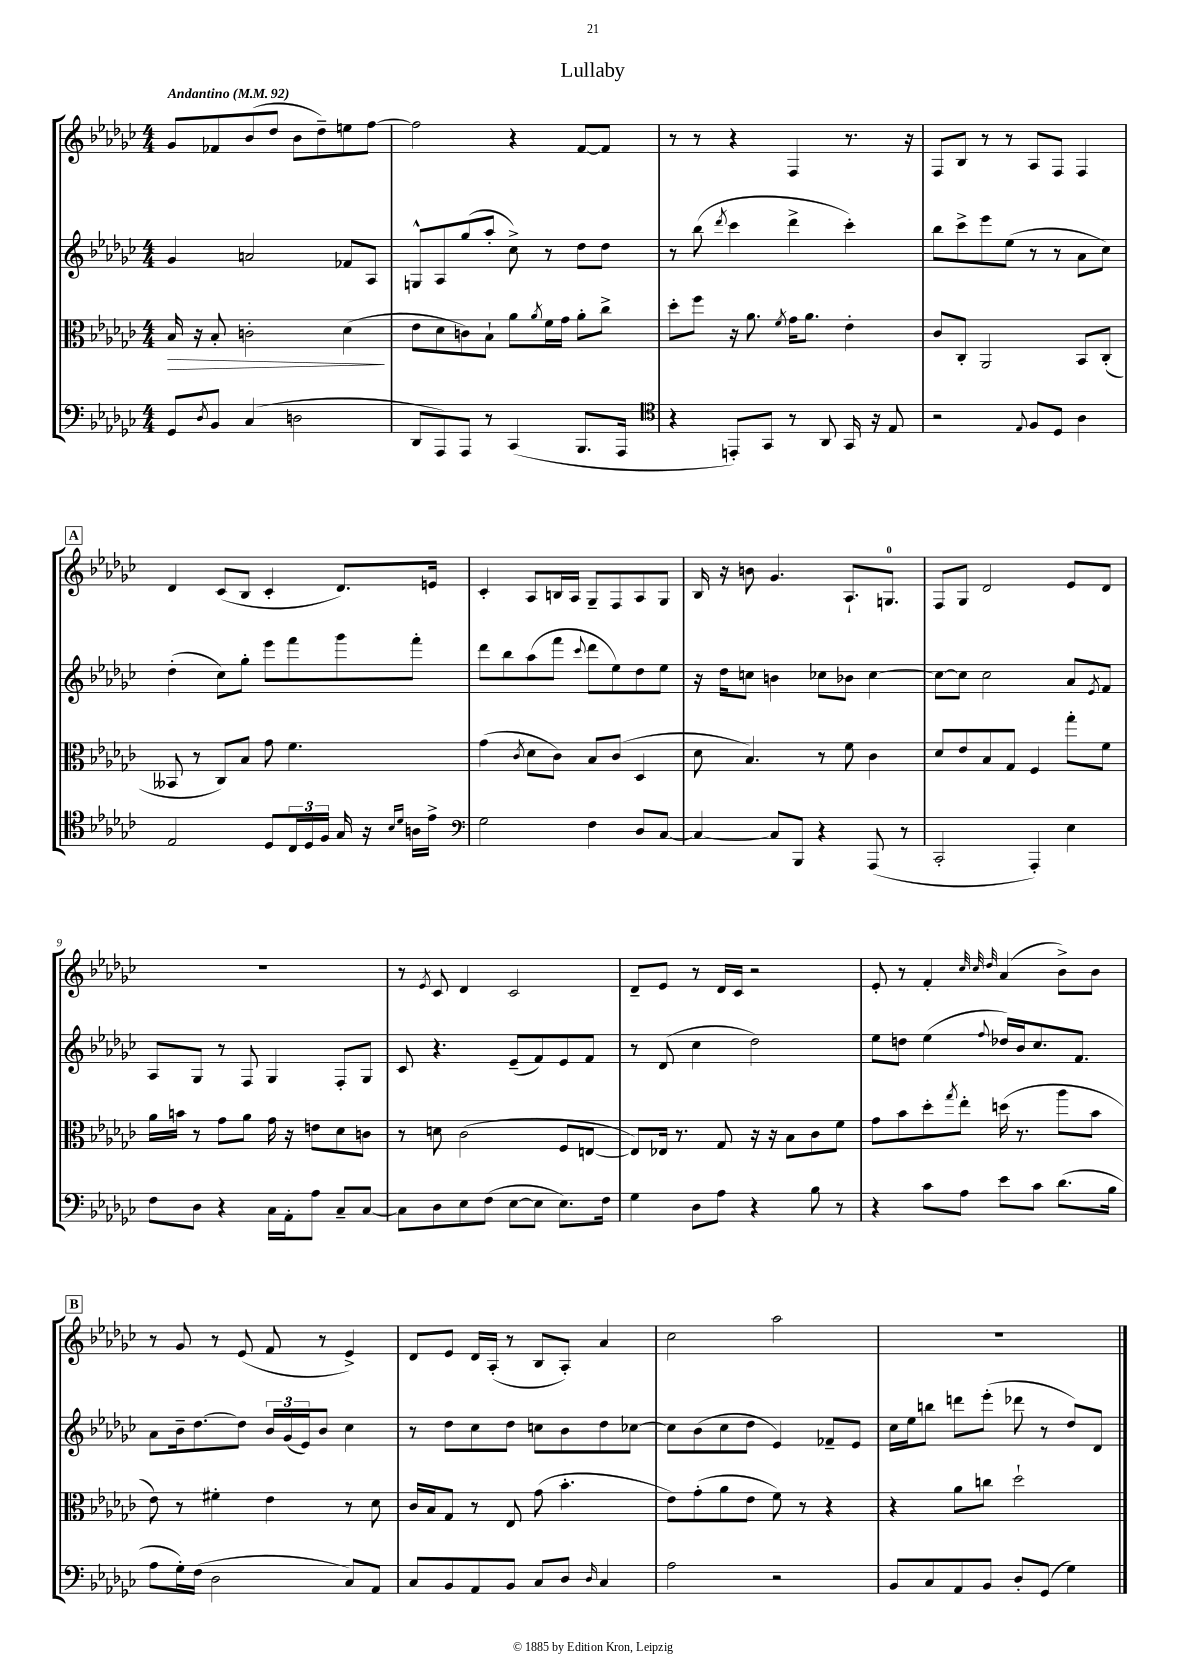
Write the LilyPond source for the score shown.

\header { title = "Lullaby" }
<<
\new StaffGroup <<
\new Staff = "s0" {
    \clef treble \key ges \major \numericTimeSignature \time 4/4 \tempo "Andantino" 4 = 92
    ges'8 fes'8 bes'8( des''8 bes'8 des''8--) e''8 f''8~ |
    f''2 r4 f'8~ f'8 |
    r8 r8 r4 f4 r8. r16 |
    f8 bes8 r8 r8 aes8 f8 f4 |
    \mark \markup { \box "A" } des'4 ces'8( bes8 ces'4-. des'8.) e'16 |
    ces'4-. aes8 b16 aes16 ges8-- f8 aes8 ges8 |
    bes16 r16 b'8 ges'4. aes8.-! g8.-0 |
    f8 ges8 des'2 ees'8 des'8 |
    R1 |
    r8 \acciaccatura { ees'8 } ces'8 des'4 ces'2 |
    des'8-- ees'8 r8 des'16 ces'16 r2 |
    ees'8-. r8 f'4-. \grace { ces''32 ces''32 des''32 } aes'4( bes'8->) bes'8 |
    \mark \markup { \box "B" } r8 ges'8 r8 ees'8( f'8 r8 ees'4->) |
    des'8 ees'8 des'16 aes16-.( r8 bes8 aes8-.) aes'4 |
    ces''2 aes''2 |
    R1 \bar "|." |
}
\new Staff = "s1" {
    \clef treble \key ges \major \numericTimeSignature \time 4/4
    ges'4 a'2 fes'8 aes8 |
    g8-^ aes8 ges''8( aes''8-. ces''8->) r8 des''8 des''8 |
    r8 bes''8( \acciaccatura { des'''8 } ces'''4 des'''4-> ces'''4-.) |
    bes''8 ces'''8-> ees'''8 ees''8( r8 r8 aes'8 ces''8) |
    \mark \markup { \box "A" } des''4-.( ces''8) ges''8-. ees'''8 f'''8 ges'''8 f'''8-. |
    des'''8 bes''8 aes''8( f'''8 \appoggiatura { ces'''8 } des'''8 ees''8) des''8 ees''8 |
    r16 des''16 c''8 b'4 ces''8 bes'8 ces''4~ |
    ces''8~ ces''8 ces''2 aes'8 \acciaccatura { ees'8 } f'8 |
    aes8 ges8 r8 f8 ges4 f8-. ges8 |
    ces'8 r4. ees'8--( f'8) ees'8 f'8 |
    r8 des'8( ces''4 des''2) |
    ees''8 d''8 ees''4( \appoggiatura { f''8 } des''16) bes'16 ces''8. f'8. |
    \mark \markup { \box "B" } aes'8 bes'16-- des''8.~ des''8 \tuplet 3/2 { bes'16 ges'16( ees'16) } bes'8 ces''4 |
    r8 des''8 ces''8 des''8 c''8 bes'8 des''8 ces''8~ |
    ces''8 bes'8( ces''8 des''8 ees'4) fes'8-- ees'8 |
    ces''16 ees''16 b''8 d'''8 ees'''8-.( des'''8 r8 des''8) des'8 \bar "|." |
}
\new Staff = "s2" {
    \clef alto \key ges \major \numericTimeSignature \time 4/4
    bes16\> r16 bes8-. c'2-. des'4\!( |
    ees'8 des'8 c'8) bes8-! aes'8 \acciaccatura { aes'8 } f'16 ges'16 aes'8-. ces''8-> |
    des''8-. f''8 r16 aes'8. \acciaccatura { f'8 } ges'16 aes'8. ees'4-. |
    ces'8 ces8-. aes,2 bes,8 ces8-.( |
    \mark \markup { \box "A" } beses,8 r8 ces8) bes8 ges'8 f'4. |
    ges'4( \acciaccatura { ces'8 } des'8 ces'8) bes8 ces'8( des4 |
    des'8 bes4.) r8 f'8 ces'4 |
    des'8 ees'8 bes8 ges8 f4 ges''8-. f'8 |
    aes'16 b'16 r8 ges'8 aes'8 ges'16 r16 e'8 des'8 c'8 |
    r8 d'8 ces'2( f8 e8~ |
    e8) ees16 r8. ges8 r16 r16 bes8 ces'8 f'8 |
    ges'8 bes'8 des''8-. \acciaccatura { ges''8 } ees''8-. d''16( r8. aes''8 bes'8 |
    \mark \markup { \box "B" } ees'8) r8 fis'4-. ees'4 r8 des'8 |
    ces'16 bes16 ges8 r8 ees8 ges'8( bes'4.-. |
    ees'8) ges'8-.( aes'8 ees'8 f'8) r8 r4 |
    r4 aes'8 c''8 des''2-! \bar "|." |
}
\new Staff = "s3" {
    \clef bass \key ges \major \numericTimeSignature \time 4/4
    ges,8 \acciaccatura { des8 } bes,8 ces4( d2 |
    des,8 aes,,8) aes,,8 r8 ces,4( bes,,8. aes,,16 |
    \clef tenor r4 e,8-.) ges,8 r8 aes,8 ges,16 r16 ees8 |
    r2 \appoggiatura { ees8 } f8 des8 aes4 |
    \mark \markup { \box "A" } ees2 des8 \tuplet 3/2 { ces16 des16 f16 } ges16 r16 \grace { bes16 des'16 } a16 ees'16-> |
    \clef bass ges2 f4 des8 ces8~ |
    ces4~ ces8 bes,,8 r4 aes,,8( r8 |
    ces,2-. aes,,4-.) ees4 |
    f8 des8 r4 ces16 aes,16-. aes8 ces8-- ces8~ |
    ces8 des8 ees8 f8( ees8~ ees8 ees8.) f16 |
    ges4 des8 aes8 r4 bes8 r8 |
    r4 ces'8 aes8 ees'8 ces'8 des'8.( bes16 |
    \mark \markup { \box "B" } aes8 ges16-.) f16( des2 ces8) aes,8 |
    ces8 bes,8 aes,8 bes,8 ces8 des8 \grace { des16 } ces4 |
    aes2 r2 |
    bes,8 ces8 aes,8 bes,8 des8-. ges,8( ges4) \bar "|." |
}
>>
>>
